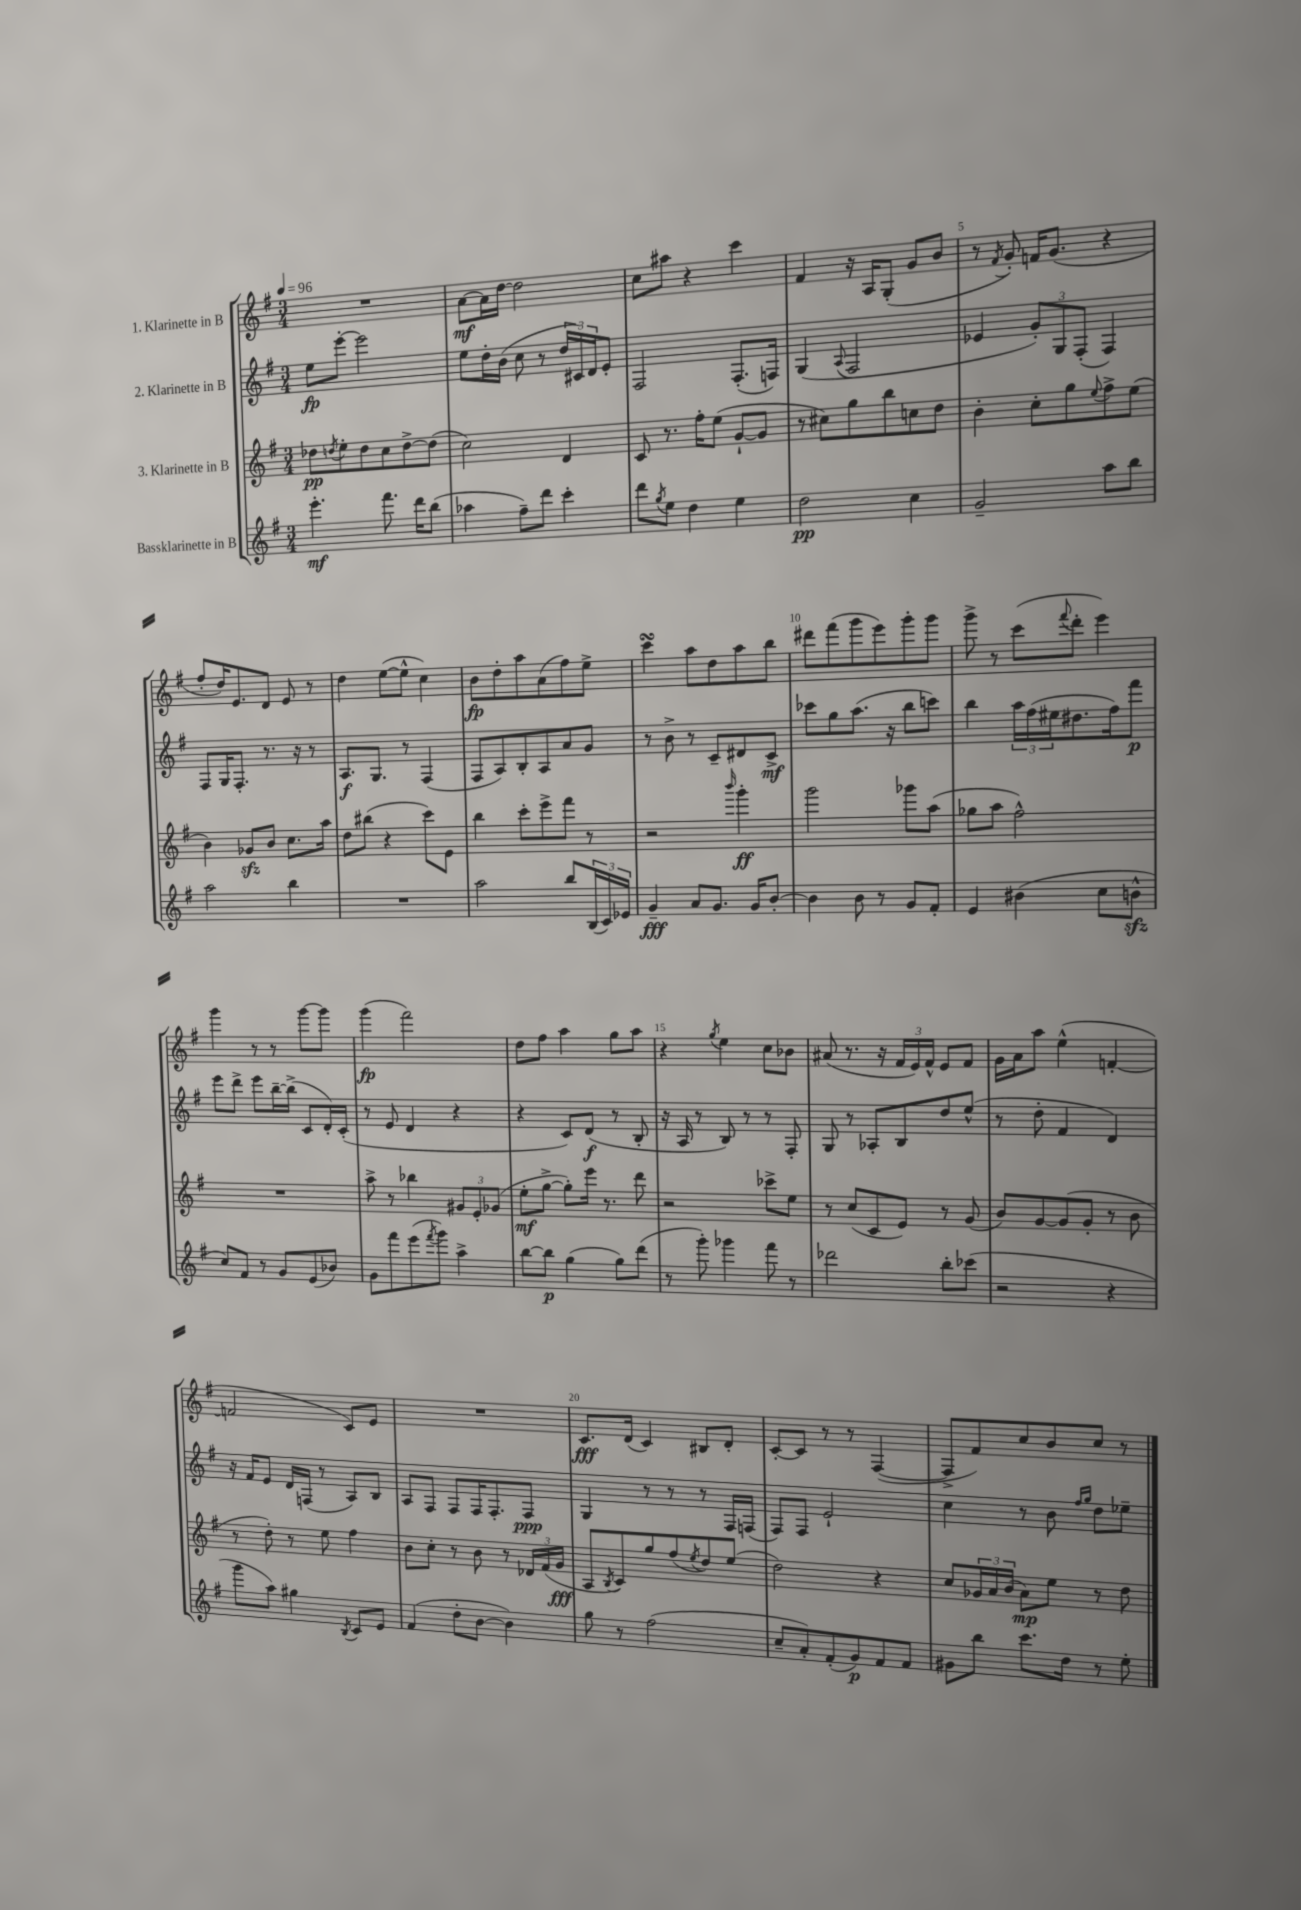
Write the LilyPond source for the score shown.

<<
\new StaffGroup <<
\new Staff = "s0" \with { instrumentName = "1. Klarinette in B" } {
    \clef treble \key g \major \numericTimeSignature \time 3/4 \tempo 4 = 96
    R2. |
    a'8~\mf a'16 d''16~ d''2 |
    c''8 ais''8 r4 c'''4 |
    fis'4 r16 a16 g8-.( g'8 b'8 |
    r8 \acciaccatura { fis'8 } g'8-.) f'16 g'8.( r4 |
    fis''8-. d''16) e'8. d'8 e'8 r8 |
    d''4 e''8~( e''8-^ c''4) |
    b'8\fp d''8-. a''8 a'8( fis''8) e''8-> |
    c'''4\turn a''8 d''8 a''8 b''8 |
    dis'''8 fis'''8( g'''8 e'''8) g'''8-. g'''8 |
    g'''8-> r8 c'''8( \appoggiatura { fis'''8 } d'''8-. e'''4) |
    g'''4 r8 r8 g'''8~ g'''8 |
    g'''4\fp( fis'''2) |
    d''8 fis''8 a''4 g''8 a''8 |
    r4 \acciaccatura { g''8 } e''4 c''8 bes'8 |
    ais'8( r8. r16 \tuplet 3/2 { fis'16 e'16) fis'16-^ } e'8 fis'8 |
    g'16 a'16 a''8 e''4-^( f'4~-. |
    f'2 c'8) e'8 |
    R2. |
    c'8.\fff d'16( c'4) bis8 d'8-. |
    c'8~-. c'8 r8 r8 fis4~( |
    fis8-> fis'8) c''8 b'8 c''8 r8 \bar "|." |
}
\new Staff = "s1" \with { instrumentName = "2. Klarinette in B" } {
    \clef treble \key g \major \numericTimeSignature \time 3/4
    e''8\fp e'''8~-. e'''2 |
    e''8 d''16-. b'16( c''8 r8 \tuplet 3/2 { d''16 cis'16) d'16 } e'8-. |
    fis2 fis8.-.( f16) |
    g4( \appoggiatura { a8 } fis2 |
    ees'4 \tuplet 3/2 { g'8-.) g8 fis8-.( } fis4) |
    fis8 g16 fis8.-. r8. r16 r8 |
    a8.\f g8. r8 fis4( |
    fis8 a8) b8-. a8 a'8 g'8 |
    r8 b'8-> r8 c'8-- dis'8 c'8->\mf |
    ces'''8 g''8 a''8.( r16 b''8 c'''8) |
    b''4 \tuplet 3/2 { a''16 fis''16( eis''16 } dis''8. fis''16) fis'''8\p |
    e'''8 d'''8-> e'''8 b''16~-- b''16->( c'8 d'16-.) c'16-.( |
    r8 e'8 d'4 r4 |
    r4 c'8) d'8\f( r8 b8-. |
    r16 a16 r8 b8) r8 r8 fis8-. |
    g8 r8 aes8-. b8 d''8 e''8-^( |
    r8 d''8-. fis'4 d'4) |
    r16 fis'16 e'8 d'16 f16( r8 a8) b8 |
    a8 fis8 fis8 fis16 fis8.-. fis8\ppp |
    g4 r8 r8 r8 fis16 f16( |
    fis8) fis8 e'2-! |
    c''4 r8 b'8 \grace { fis''16 g''16 } d''8 ees''8-- \bar "|." |
}
\new Staff = "s2" \with { instrumentName = "3. Klarinette in B" } {
    \clef treble \key g \major \numericTimeSignature \time 3/4
    des''8\pp \acciaccatura { d''8 } e''8-. d''8 c''8 d''8~-> d''8( |
    c''2) d'4 |
    c'8 r8. fis''16-. e''8( g'8~-! g'8 |
    r8 cis''8) g''8 b''8 c''8 d''8 |
    b'4-. c''8-. g''8 \appoggiatura { e''8 } fis''8-> e''8( |
    b'4) ges'8\sfz b'8 c''8. a''16 |
    d''8 bis''8( r4 c'''8) e'8 |
    b''4 c'''8-. e'''8-> fis'''8 r8 |
    r2 \grace { b'''16 } g'''4-.\ff |
    g'''2 ges'''8 a''8( |
    ges''8 a''8 fis''2-^) |
    R2. |
    a''8-> r8 bes''4 \tuplet 3/2 { gis'8 e'8-. ges'8( } |
    e''8-.\mf g''8~-> g''8-.) e'''16 r8. d'''8 |
    r2 ces'''8-> e''8 |
    r8 c''8( c'8 e'8) r8 g'8( |
    b'8) g'8~ g'8( g'8-. r8 b'8 |
    r8 d''8-.) r8 e''8 fis''4 |
    b'8 c''8-. r8 b'8 r8 \tuplet 3/2 { des'16 fis'16( g'16\fff } |
    a8 \acciaccatura { b8 } c'8) g''8 fis''8( \acciaccatura { e''8 } d''8) e''8( |
    d''2) r4 |
    c''8 \tuplet 3/2 { ges'16 a'16 b'16( } a'8\mp) e''8 r8 d''8 \bar "|." |
}
\new Staff = "s3" \with { instrumentName = "Bassklarinette in B" } {
    \clef treble \key g \major \numericTimeSignature \time 3/4
    e'''4.-.\mf fis'''8. d'''16 b''8( |
    aes''4 fis''8--) d'''8 c'''4-. |
    d'''8 \acciaccatura { g''8 } e''8 d''4 e''4 |
    d''2\pp c''4 |
    g'2-- a''8 b''8 |
    a''2 b''4 |
    R2. |
    a''2 b''8 \tuplet 3/2 { b16( c'16) ees'16 } |
    g'4--\fff a'8 g'8. g'16 b'8~-. |
    b'4 b'8 r8 g'8 fis'8-. |
    e'4 bis'4( c''8 b'8-^\sfz |
    c''8) fis'8 r8 g'8 e'8( bes'8) |
    g'8 fis'''8 e'''8( \acciaccatura { fis'''8 } g'''8) a''4-> |
    b''8~ b''8\p g''4( g''8) d'''8( |
    r8 g'''8-.) ges'''4 fis'''8 r8 |
    des'''2 b''8-. ces'''8( |
    r2 r4 |
    g'''8 a''8) gis''4 \acciaccatura { b8 } c'8 e'8 |
    fis'4( d''8-. b'8~ b'4) |
    g''8 r8 fis''2( |
    c''8-- a'8-.) fis'8-.( g'8\p) fis'8 fis'8 |
    gis'8 b''8 c'''8. d''16 r8 e''8-. \bar "|." |
}
>>
>>
\layout { \context { \Score \override BarNumber.break-visibility = ##(#f #t #t) barNumberVisibility = #(every-nth-bar-number-visible 5) } }
